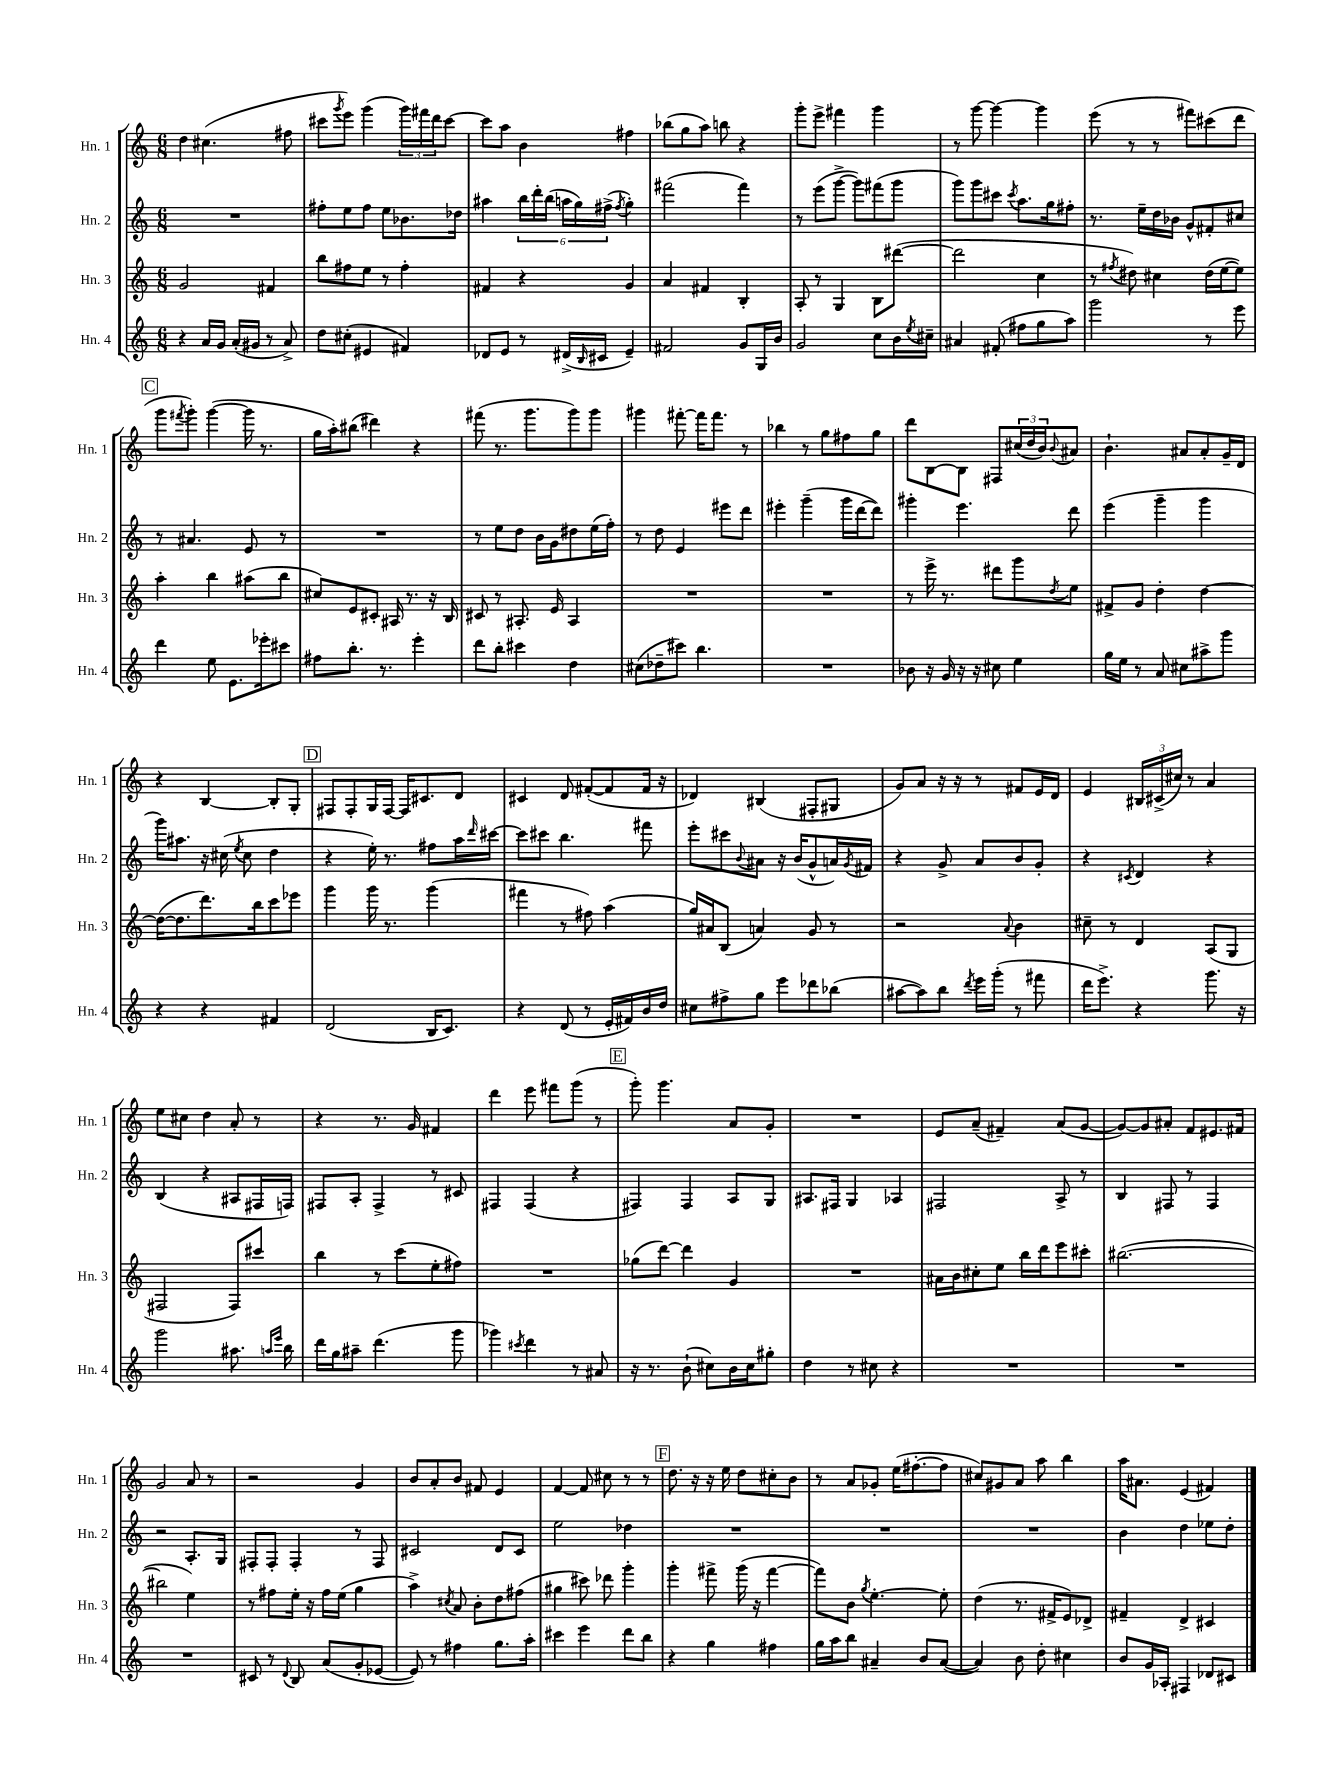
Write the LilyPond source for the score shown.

<<
\new StaffGroup <<
\new Staff = "s0" \with { instrumentName = "Hn. 1" shortInstrumentName = "Hn. 1" } {
    \clef treble \key c \major \numericTimeSignature \time 6/8
    d''4 cis''4.( fis''8 |
    cis'''8 \acciaccatura { g'''8 } e'''8) g'''4( \tuplet 3/2 { g'''16) fis'''16 d'''16 } cis'''8~ |
    cis'''8 a''8 b'4 fis''4 |
    bes''8( g''8 a''8) b''8 r4 |
    g'''8-. e'''8-> fis'''4 g'''4 |
    r8 g'''8~ g'''4~ g'''4 |
    e'''8( r8 r8 fis'''8) cis'''8( d'''8 |
    \mark \markup { \box "C" } g'''8 \acciaccatura { fis'''8 } g'''8-.) g'''4~( g'''16 r8. |
    g''16 a''16-.) bis''8( dis'''4) r4 |
    fis'''8( r8. g'''8. g'''8) g'''8 |
    gis'''4 fis'''8~-. fis'''16 fis'''8. r8 |
    bes''4 r8 g''8 fis''8 g''8 |
    d'''8 b8~ b8 fis8 \tuplet 3/2 { cis''16( d''16 b'16) } \appoggiatura { b'8 } ais'8 |
    b'4.-! ais'8 ais'8-. g'16-- d'16 |
    r4 b4~ b8-. g8-. |
    \mark \markup { \box "D" } fis8 fis8-. g16 fis16~ fis16 cis'8. d'8 |
    cis'4 d'8 fis'8~-.( fis'8 fis'16 r16 |
    des'4) bis4( fis8-. gis8 |
    g'8) a'8 r16 r16 r8 fis'8 e'16 d'16 |
    e'4 \tuplet 3/2 { bis16 cis'16->( cis''16) } r8 a'4 |
    e''8 cis''8 d''4 a'8-. r8 |
    r4 r8. g'16 fis'4 |
    d'''4 e'''8 fis'''8 g'''8( r8 |
    \mark \markup { \box "E" } g'''8-.) g'''4. a'8 g'8-. |
    R2. |
    e'8 a'8--( fis'4--) a'8( g'8~ |
    g'8~) g'8 ais'8-. f'8 eis'8. fis'16 |
    g'2 a'8 r8 |
    r2 g'4 |
    b'8 a'8-. b'8 fis'8 e'4 |
    f'4~ f'8 cis''8 r8 r8 |
    \mark \markup { \box "F" } d''8. r16 r16 e''16 d''8 cis''8-. b'8 |
    r8 a'8 ges'8-. e''16( fis''8.~-. fis''8 |
    cis''8) gis'8 a'8 a''8 b''4 |
    a''16 ais'8. e'4( fis'4) \bar "|." |
}
\new Staff = "s1" \with { instrumentName = "Hn. 2" shortInstrumentName = "Hn. 2" } {
    \clef treble \key c \major \numericTimeSignature \time 6/8
    R2. |
    fis''8-. e''8 fis''8 e''8 bes'8. des''16 |
    ais''4 \tuplet 6/4 { b''16 d'''16-. b''16( a''16 g''16) fis''16->( } \acciaccatura { fis''8 } g''4-.) |
    fis'''2( fis'''4) |
    r8 e'''8( g'''8~-> g'''8) fis'''8( g'''8 |
    g'''8) g'''8 cis'''8 \acciaccatura { cis'''8 } a''8. g''16 fis''8-. |
    r8. e''16-- d''16 bes'16 g'8-^ fis'8-. cis''8 |
    \mark \markup { \box "C" } r8 ais'4. e'8 r8 |
    R2. |
    r8 e''8 d''8 b'16 g'16 dis''8 e''16( f''16-.) |
    r8 d''8 e'4 eis'''8 d'''8 |
    eis'''4-. g'''4--( g'''16 d'''16~ d'''8) |
    gis'''4-. e'''4. d'''8 |
    e'''4( g'''4-- g'''4 |
    g'''16) ais''8. r16 cis''16( \acciaccatura { e''8 } cis''8 d''4 |
    \mark \markup { \box "D" } r4 e''16-.) r8. fis''8 a''16 \grace { d'''16 } cis'''16~ |
    cis'''8 cis'''8 b''4. fis'''8 |
    e'''8-. cis'''8 \appoggiatura { b'8 } ais'8 r16 b'16( g'8-^ a'16) \acciaccatura { g'8 } fis'16 |
    r4 g'8-> a'8 b'8 g'8-. |
    r4 \acciaccatura { cis'8 } d'4 r4 |
    b4( r4 ais8 fis16 f16) |
    fis8 a8-. fis4-> r8 cis'8 |
    fis4 fis4( r4 |
    \mark \markup { \box "E" } fis4) fis4 a8 g8 |
    ais8. fis16 g4 aes4 |
    fis2 a8-> r8 |
    b4 fis8 r8 fis4 |
    r2 a8.-. g16 |
    fis8-. fis8-. fis4-. r8 fis8 |
    cis'2 d'8 cis'8 |
    e''2 des''4 |
    \mark \markup { \box "F" } R2. |
    R2. |
    R2. |
    b'4 d''4 ees''8 d''8-. \bar "|." |
}
\new Staff = "s2" \with { instrumentName = "Hn. 3" shortInstrumentName = "Hn. 3" } {
    \clef treble \key c \major \numericTimeSignature \time 6/8
    g'2 fis'4 |
    b''8 fis''8 e''8 r8 fis''4-. |
    fis'4 r4 g'4 |
    a'4 fis'4 b4-. |
    a8-. r8 g4 b8 dis'''8~( |
    dis'''2 c''4 |
    r8 \acciaccatura { fis''8 } dis''8) cis''4 dis''16( e''16~ e''8) |
    \mark \markup { \box "C" } a''4-. b''4 ais''8( b''8 |
    cis''8) e'8 cis'8-. ais16 r8. r16 b16 |
    cis'8 r8 ais8.-. e'16 ais4 |
    R2. |
    R2. |
    r8 e'''16-> r8. dis'''8 g'''8 \acciaccatura { d''8 } e''8 |
    fis'8-> g'8 d''4-. d''4~ |
    d''16~( d''8. d'''8.) b''16 c'''8 ees'''8 |
    \mark \markup { \box "D" } g'''4 g'''16 r8. g'''4( |
    fis'''4 r8 fis''8) a''4( |
    g''16) ais'16 b8( a'4) g'8 r8 |
    r2 \appoggiatura { a'8 } b'4 |
    cis''8-- r8 d'4 a8( g8 |
    fis2 fis8) cis'''8 |
    b''4 r8 c'''8( e''8-. fis''8) |
    R2. |
    \mark \markup { \box "E" } ges''8( d'''8~) d'''4 g'4 |
    R2. |
    ais'16 b'16 cis''8-. e''8 b''16 d'''16 e'''8 cis'''8-. |
    bis''2.~( |
    bis''2 e''4) |
    r8 fis''8 e''16-. r16 fis''16 e''16( g''4 |
    a''4->) \acciaccatura { cis''8 } a'8 b'8-. d''8 fis''8( |
    gis''4 cis'''8) des'''8 g'''4-. |
    \mark \markup { \box "F" } g'''4-. fis'''8-> g'''16( r16 fis'''4~ |
    fis'''8) b'8 \acciaccatura { g''8 } e''4.~-. e''8-. |
    d''4( r8. fis'16-> e'8) des'8-> |
    fis'4-- d'4-> cis'4 \bar "|." |
}
\new Staff = "s3" \with { instrumentName = "Hn. 4" shortInstrumentName = "Hn. 4" } {
    \clef treble \key c \major \numericTimeSignature \time 6/8
    r4 a'16 g'16 a'16-.( gis'16 r8 a'8->) |
    d''8 cis''8-.( eis'4 fis'4) |
    des'8 e'8 r8 dis'16->( \grace { b16 } cis'16 e'4--) |
    fis'2 g'8 g16 b'16 |
    g'2 c''8 b'16 \acciaccatura { e''8 } cis''16-- |
    ais'4 fis'8-.( fis''8 g''8 a''8) |
    g'''2 r8 e'''8 |
    \mark \markup { \box "C" } d'''4 e''8 e'8. ees'''16-. cis'''8 |
    fis''8 b''8.-. r8. e'''4-. |
    d'''8 b''8-. cis'''4 d''4 |
    cis''8( des''8-- cis'''8) b''4. |
    R2. |
    bes'8 r16 g'16 r16 r16 cis''8 e''4 |
    g''16 e''16 r8 a'8 cis''8 ais''8-> g'''8 |
    r4 r4 fis'4 |
    \mark \markup { \box "D" } d'2( b16 c'8.) |
    r4 d'8( r8 e'16-. fis'16) b'16 d''16 |
    cis''8 fis''8-> g''8 e'''8 des'''8 bes''8( |
    ais''8~ ais''8) b''8 \acciaccatura { d'''8 } e'''16 g'''16-.( r8 fis'''8 |
    d'''16 e'''8.->) r4 g'''8. r16 |
    g'''2 ais''8. \grace { a''16 e'''16 } b''16 |
    d'''16 g''16 ais''8-- d'''4.( g'''8 |
    ges'''4) \acciaccatura { cis'''8 } d'''4 r8 ais'8 |
    \mark \markup { \box "E" } r16 r8. b'8-!( cis''8) b'16 cis''16 gis''8-. |
    d''4 r8 cis''8 r4 |
    R2. |
    R2. |
    R2. |
    cis'8 r8 \appoggiatura { d'8 } b8 a'8( g'8-. ees'8~ |
    ees'8) r8 fis''4 g''8. a''16-. |
    cis'''4 e'''4 d'''8 b''8 |
    \mark \markup { \box "F" } r4 g''4 fis''4 |
    g''16 a''16 b''8 ais'4-- b'8 ais'8~( |
    ais'4) b'8 d''8-. cis''4 |
    b'8 g'16 aes16-. fis4 des'8 cis'8 \bar "|." |
}
>>
>>
\layout { \context { \Score \remove "Bar_number_engraver" } }
